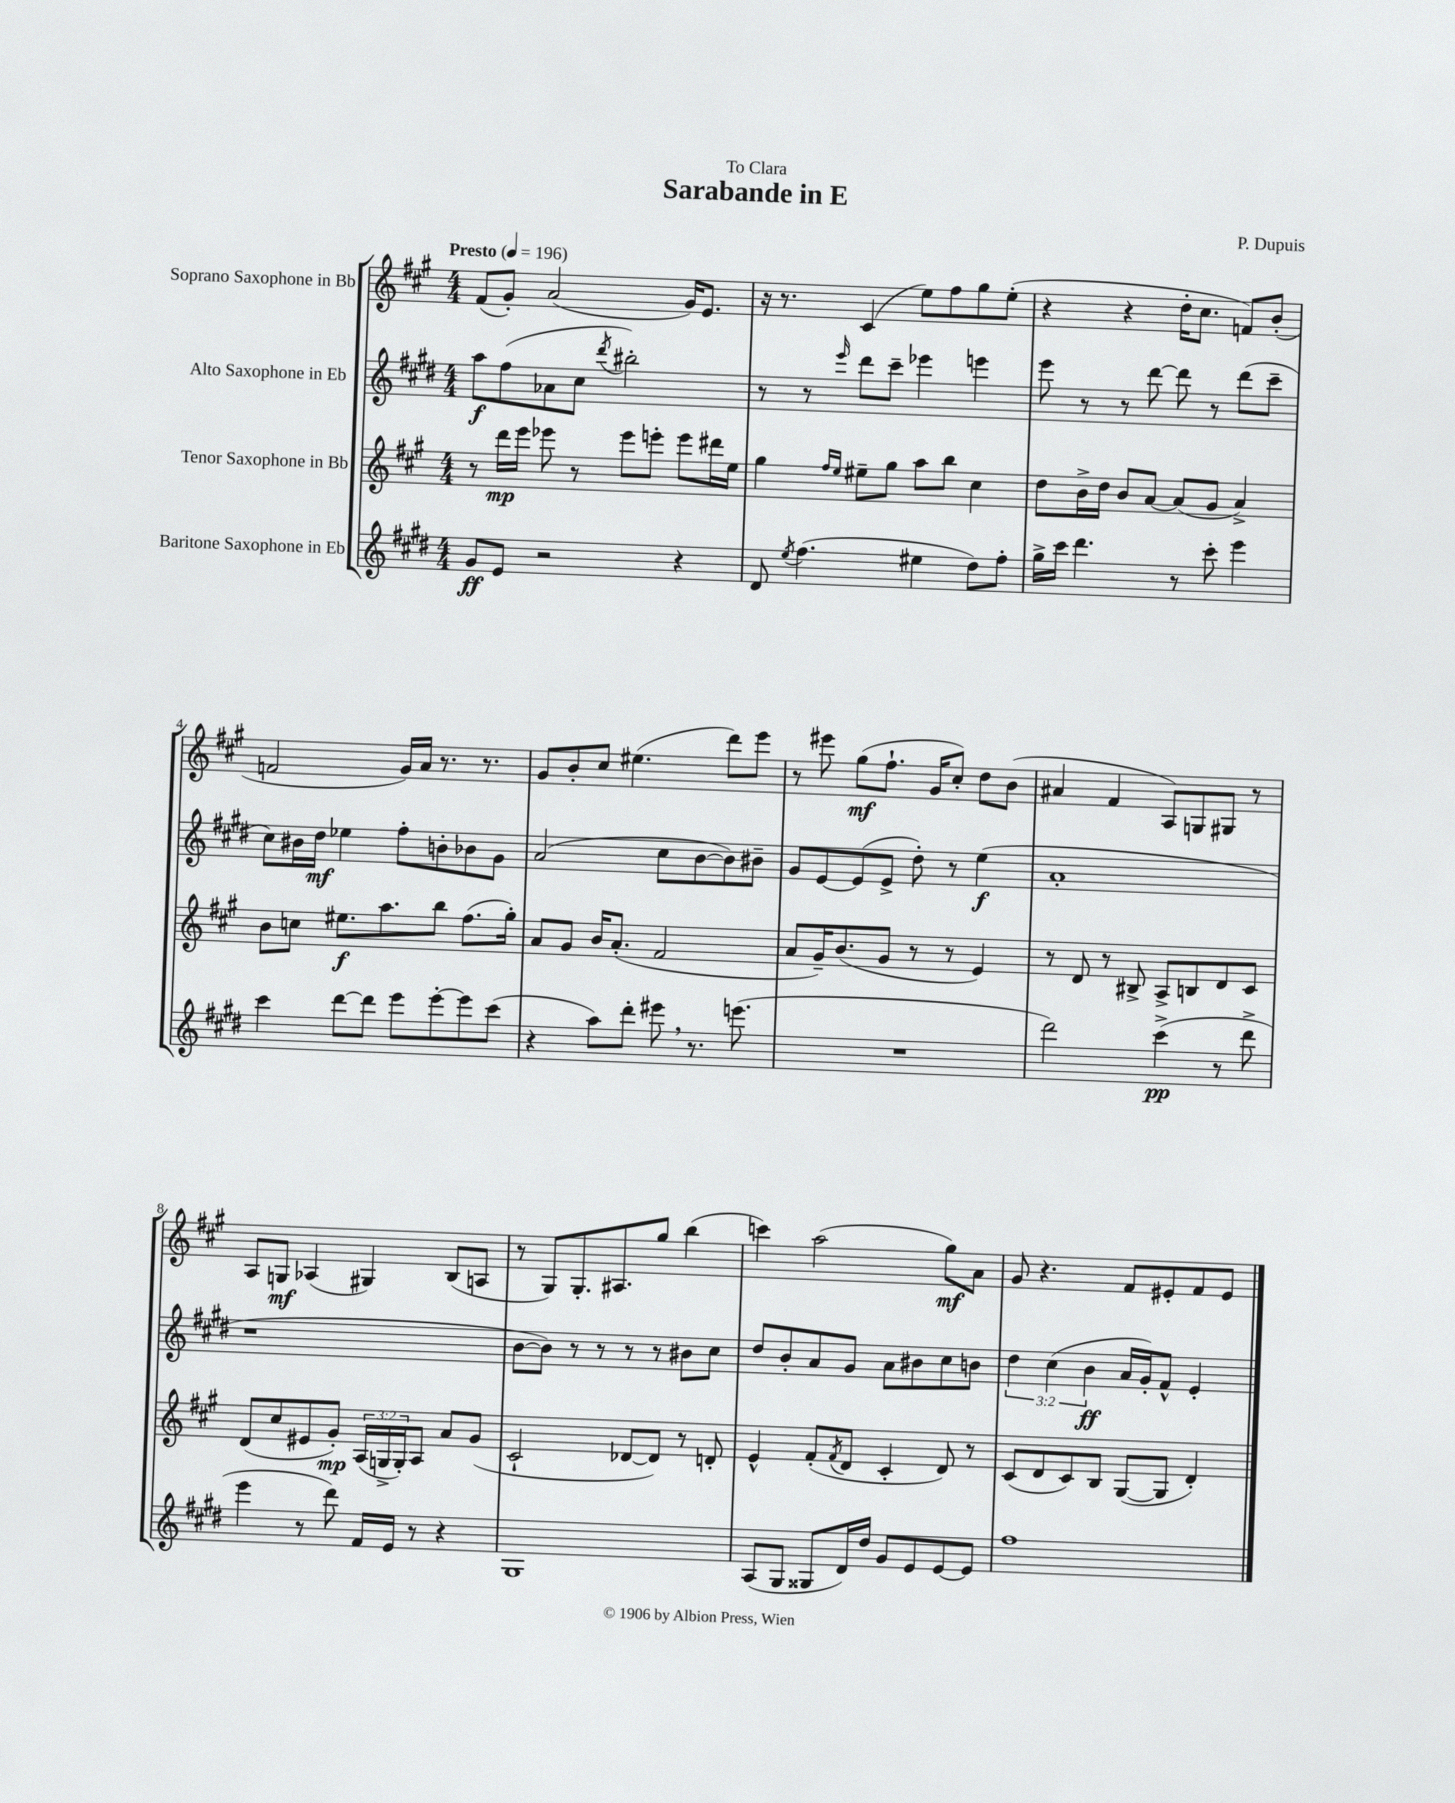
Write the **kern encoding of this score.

**kern	**dynam	**kern	**dynam	**kern	**dynam	**kern	**dynam
*part4	*part4	*part3	*part3	*part2	*part2	*part1	*part1
*staff4	*staff4	*staff3	*staff3	*staff2	*staff2	*staff1	*staff1
*I"Baritone Saxophone in Eb	*	*I"Tenor Saxophone in Bb	*	*I"Alto Saxophone in Eb	*	*I"Soprano Saxophone in Bb	*
*clefG2	*	*clefG2	*	*clefG2	*	*clefG2	*
*k[f#c#g#d#]	*	*k[f#c#g#]	*	*k[f#c#g#d#]	*	*k[f#c#g#]	*
*M4/4	*	*M4/4	*	*M4/4	*	*M4/4	*
*MM196	*	*MM196	*	*MM196	*	*MM196	*
=1	=1	=1	=1	=1	=1	=1	=1
!	!	!	!	!	!	!LO:TX:a:B:t=Presto	!
8g#/L	ff	8r	.	8aa\L	f	(8f#/L	.
8e/J	.	16ddd\LL	mp	(8ff#\	.	8g#'/J)	.
.	.	16eee\JJ	.	.	.	.	.
2r	.	8eee-X\	.	8a-X\	.	(2a/	.
.	.	8r	.	8cc#\J	.	.	.
.	.	.	.	8qddd#/	.	.	.
.	.	8eee-\L	.	2bb#X'\)	.	.	.
.	.	8eeen'\J	.	.	.	.	.
4r	.	8eee\L	.	.	.	16g#/KL)	.
.	.	.	.	.	.	8.e/J	.
.	.	16ddd#X\L	.	.	.	.	.
.	.	16ee\JJ	.	.	.	.	.
=2	=2	=2	=2	=2	=2	=2	=2
8d#/	.	4gg#\	.	8r	.	16r	.
.	.	.	.	.	.	8.r	.
8qee/	.	.	.	.	.	.	.
(4.ff#\	.	.	.	8r	.	.	.
.	.	16qqff#/LL	.	.	.	.	.
.	.	16qqee/JJ	.	16qqeee/	.	.	.
.	.	8ee#X~\L	.	8ddd#\L	.	(4c#/	.
.	.	8gg#\J	.	8ccc#~\J	.	.	.
4ee#X\	.	8aa\L	.	4eee-X\	.	8ee\L)	.
.	.	8bb\J	.	.	.	8ff#\	.
8dd#\L)	.	4cc#\	.	4eeen\	.	8gg#\	.
8ff#'\J	.	.	.	.	.	(8ee'\J	.
=3	=3	=3	=3	=3	=3	=3	=3
16gg#^\LL	.	8dd\L	.	8eee\	.	4r	.
16ccc#\JJ	.	.	.	.	.	.	.
4.ddd#\	.	16b^\L	.	8r	.	.	.
.	.	16dd\JJ	.	.	.	.	.
.	.	8b/L	.	8r	.	4r	.
.	.	[8a/J	.	[8ddd#\	.	.	.
8r	.	(8a/L]	.	8ddd#\]	.	16dd'\KL	.
.	.	.	.	.	.	8.cc#\J	.
8ccc#'\	.	8g#/J	.	8r	.	.	.
4eee\	.	4a^/)	.	(8ddd#\L	.	8fn/L)	.
.	.	.	.	8ccc#~\J	.	(8b'/J	.
!!LO:LB:g=z
=4	=4	=4	=4	=4	=4	=4	=4
4ccc#\	.	8b\L	.	8cc#\L)	.	2fn/	.
.	.	8ccn\J	.	16b#X\L	.	.	.
.	.	.	.	16dd#\JJ	mf	.	.
[8ddd#\L	.	8.ee#X\L	f	4ee-X\	.	.	.
8ddd#\J]	.	.	.	.	.	.	.
.	.	8.aa\	.	.	.	.	.
8eee\L	.	.	.	8ff#'\L	.	16g#/LL)	.
.	.	.	.	.	.	16a/JJ	.
[8eee'\	.	8bb\J	.	8bn'\	.	8.r	.
8eee\]	.	(8.ff#\L	.	8b-X\	.	.	.
.	.	.	.	.	.	8.r	.
(8ccc#\J	.	.	.	8g#\J	.	.	.
.	.	16gg#'\Jk)	.	.	.	.	.
=5	=5	=5	=5	=5	=5	=5	=5
4r	.	8a/L	.	(2a/	.	8g#/L	.
.	.	8g#/J	.	.	.	8b'/	.
8aa\L)	.	16b/KL	.	.	.	8cc#/J	.
.	.	(8.a'/J	.	.	.	.	.
8ddd#'\J	.	.	.	.	.	(4.ee#X\	.
8eee#X,\	.	2f#/	.	8cc#\L	.	.	.
8.r	.	.	.	[8b\	.	.	.
.	.	.	.	8b\])	.	8ddd\L)	.
(8.eeen\	.	.	.	.	.	.	.
.	.	.	.	8b#X~\J	.	8eee\J	.
=6	=6	=6	=6	=6	=6	=6	=6
1r	.	8a/L	.	8g#/L	.	8r	.
.	.	16g#~/K)	.	[8e/	.	8eee#X\	.
.	.	(8.b/	.	.	.	.	.
.	.	.	.	(8e/]	.	(8gg#\L	mf
.	.	8g#/J	.	8e^/J	.	8.ff#`\J	.
.	.	8r	.	8dd#'\)	.	.	.
.	.	.	.	.	.	16g#/KL	.
.	.	8r	.	8r	.	8cc#'/J)	.
.	.	4e/)	.	(4ee\	f	8dd\L	.
.	.	.	.	.	.	(8b\J	.
=7	=7	=7	=7	=7	=7	=7	=7
2ddd#\)	.	8r	.	1a'	.	4a#X/	.
.	.	8d/	.	.	.	.	.
.	.	8r	.	.	.	4f#/	.
.	.	8B#X^/	.	.	.	.	.
(4ccc#^\	pp	8A^/L	.	.	.	8A/L)	.
.	.	8Bn/	.	.	.	8Gn/	.
8r	.	8d/	.	.	.	8G#X/J	.
8ddd#^\	.	8c#/J	.	.	.	8r	.
!!LO:LB:g=z
=8	=8	=8	=8	=8	=8	=8	=8
4eee\	.	(8d/L	.	1r	.	8A/L	.
.	.	8cc#/	.	.	.	8Gn/J	mf
8r	.	8e#X/	.	.	.	(4A-X/	.
8ddd#\)	.	8g#'/J)	mp	.	.	.	.
16f#/LL	.	(24A/LL	.	.	.	4G#X/)	.
.	.	24Gn^/	.	.	.	.	.
16e/JJ	.	.	.	.	.	.	.
.	.	24G'/J)	.	.	.	.	.
8r	.	8A/J	.	.	.	.	.
4r	.	8a/L	.	.	.	(8B/L	.
.	.	(8g#/J	.	.	.	8An/J	.
=9	=9	=9	=9	=9	=9	=9	=9
1G#	.	2c#`/	.	[8b\L	.	8r	.
.	.	.	.	8b\J])	.	8G#/L)	.
.	.	.	.	8r	.	8.G#'/	.
.	.	.	.	8r	.	.	.
.	.	.	.	.	.	8.A#X/	.
.	.	[8d-X/L	.	8r	.	.	.
.	.	8d-/J])	.	8r	.	8gg#/J	.
.	.	8r	.	8b#X\L	.	(4bb\	.
.	.	8dn'/	.	8cc#\J	.	.	.
=10	=10	=10	=10	=10	=10	=10	=10
(8A/L	.	4e^^/	.	8dd#/L	.	4cccn\)	.
8G#/J	.	.	.	8b'/	.	.	.
8G##X/L	.	(8f#'/L	.	8a/	.	(2aa\	.
.	.	8qf#/	.	.	.	.	.
16d#/L)	.	8d/J	.	8g#/J	.	.	.
16dd#/JJ	.	.	.	.	.	.	.
8g#/L	.	4c#'/	.	8a\L	.	.	.
8e/	.	.	.	8b#X\	.	.	.
[8e/	.	8d/)	.	8cc#\	.	8gg#\L)	mf
8e/J]	.	8r	.	8bn\J	.	8a\J	.
=11	=11	=11	=11	=11	=11	=11	=11
1ff#	.	(8c#/L	.	6dd#\	.	8g#/	.
.	.	8d/	.	.	.	4.r	.
.	.	.	.	(6cc#\	.	.	.
.	.	8c#/)	.	.	.	.	.
.	.	.	.	6b\	ff	.	.
.	.	8B/J	.	.	.	.	.
.	.	([8G#/L	.	16a/LL	.	8f#/L	.
.	.	.	.	16g#'/J)	.	.	.
.	.	8G#/J]	.	8f#^^/J	.	8e#X'/	.
.	.	4d'/)	.	4e'/	.	8f#/	.
.	.	.	.	.	.	8e#/J	.
==	==	==	==	==	==	==	==
*-	*-	*-	*-	*-	*-	*-	*-
